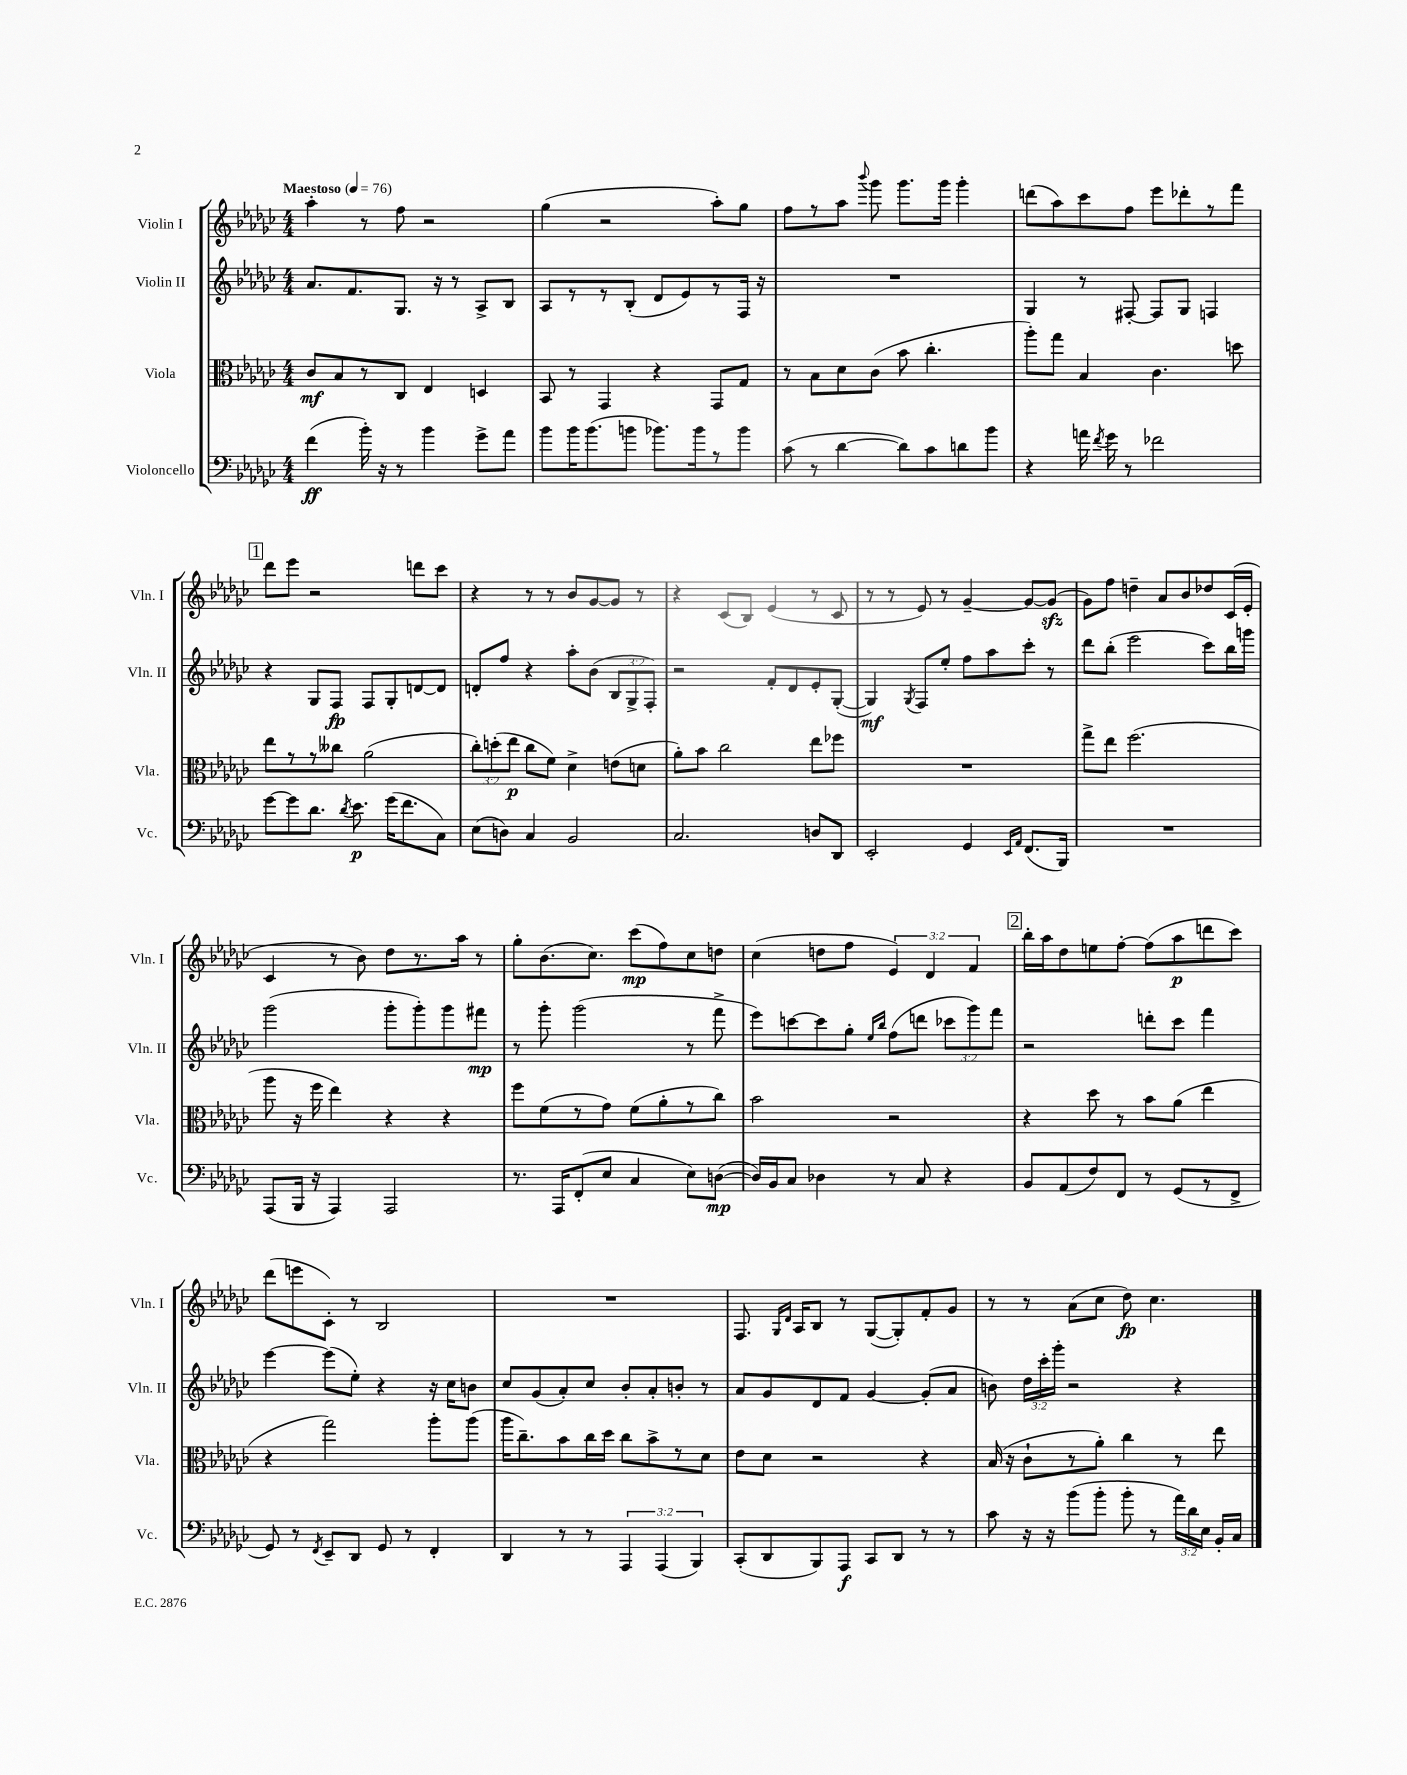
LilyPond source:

<<
\new StaffGroup <<
\new Staff = "s0" \with { instrumentName = "Violin I" shortInstrumentName = "Vln. I" } {
    \clef treble \key ges \major \numericTimeSignature \time 4/4 \override Staff.TupletNumber.text = #tuplet-number::calc-fraction-text \tempo "Maestoso" 4 = 76
    \autoBeamOff aes''4-. r8 f''8 r2 |
    ges''4( r2 aes''8[-.) ges''8] |
    f''8[ r8 aes''8] \appoggiatura { bes'''8 } ges'''8 ges'''8.[ ges'''16] ges'''4-. |
    d'''8[( aes''8) ces'''8 f''8] ees'''8[ des'''8-. r8 f'''8] |
    \mark \markup { \box "1" } des'''8[ ees'''8] r2 d'''8[ ces'''8] |
    r4 r8 r8 bes'8[ ges'8~ ges'8] r8 |
    r4 ces'8[( bes8]) ees'4( r8 ces'8 |
    r8 r8 ees'8) r8 ges'4~-- ges'8[~ ges'8]\sfz( |
    ges'8[) f''8] d''4-- aes'8[ bes'8 des''8 ces'16( ees'16]-. |
    ces'4 r8 bes'8) des''8[ r8. aes''16] r8 |
    ges''8[-. bes'8.( ces''8.]) ces'''8[\mp( f''8) ces''8 d''8] |
    ces''4( d''8[ f''8] \tuplet 3/2 { ees'4) des'4 f'4 } |
    \mark \markup { \box "2" } bes''16[-. aes''16 des''8 e''8 f''8]~-. f''8[( aes''8\p d'''8 ces'''8]) |
    des'''8[( e'''8 ces'8]-.) r8 bes2 |
    R1 |
    f8. \grace { ges16[ des'16] } aes16[ bes8] r8 ges8[~( ges8-.) f'8-. ges'8] |
    r8 r8 aes'8[( ces''8] des''8\fp) ces''4. \bar "|." |
}
\new Staff = "s1" \with { instrumentName = "Violin II" shortInstrumentName = "Vln. II" } {
    \clef treble \key ges \major \numericTimeSignature \time 4/4 \override Staff.TupletNumber.text = #tuplet-number::calc-fraction-text
    \autoBeamOff aes'8.[ f'8. ges8.] r16 r8 aes8[-> bes8] |
    aes8[ r8 r8 bes8]-.( des'8[ ees'8) r8 f16] r16 |
    R1 |
    ges4 r8 fis8~-. fis8[ ges8] f4 |
    \mark \markup { \box "1" } r4 ges8[ f8]\fp f8[ ges8-. d'8~ d'8] |
    d'8[-. f''8] r4 aes''8[-. bes'8]( \tuplet 3/2 { bes8[ ges8-> f8]-.) } |
    r2 f'8[-. des'8 ees'8-. ges8]~-.( |
    ges4\mf) \acciaccatura { ges8 } f8[ ees''8]-. f''8[ aes''8 ces'''8]-. r8 |
    des'''8[ bes''8]-.( ees'''2 ces'''8[) bes''16 g'''16] |
    ges'''2( ges'''8[-. ges'''8-.) ges'''8 fis'''8]\mp |
    r8 ges'''8-. ges'''2( r8 f'''8-> |
    ees'''8[) c'''8~ c'''8 ges''8]-. \grace { ees''16[ bes''16] } f''8[( d'''8] \tuplet 3/2 { ces'''8[ ges'''8) f'''8] } |
    \mark \markup { \box "2" } r2 d'''8[-. ces'''8] f'''4 |
    ees'''4~ ees'''8[( ees''8]-.) r4 r16 ces''16[ b'8] |
    ces''8[ ges'8( aes'8-.) ces''8] bes'8[-. aes'8-. b'8]-. r8 |
    aes'8[ ges'8 des'8 f'8] ges'4~ ges'8[-.( aes'8] |
    b'8) \tuplet 3/2 { des''16[ ces'''16-. ges'''16]-. } r2 r4 \bar "|." |
}
\new Staff = "s2" \with { instrumentName = "Viola" shortInstrumentName = "Vla." } {
    \clef alto \key ges \major \numericTimeSignature \time 4/4 \override Staff.TupletNumber.text = #tuplet-number::calc-fraction-text
    \autoBeamOff ces'8[\mf bes8 r8 ces8] ees4 d4 |
    bes,8 r8 ges,4 r4 ges,8[ ges8] |
    r8 bes8[ des'8 ces'8]( bes'8 ces''4.-. |
    aes''8[-.) ges''8] bes4 ces'4. d''8 |
    \mark \markup { \box "1" } ees''8[ r8 r8 ceses''8] aes'2( |
    \tuplet 3/2 { ces''8[-.) d''8-.( ees''8]\p } ces''8[ f'8]) des'4-> e'8[( d'8] |
    aes'8[-.) bes'8] ces''2 ees''8[ fes''8] |
    R1 |
    ges''8[-> ees''8] f''2.( |
    aes''8 r16 f''16 ees''4) r4 r4 |
    f''8[ f'8( r8 ges'8]) f'8[( aes'8-. r8 ces''8]) |
    bes'2 r2 |
    \mark \markup { \box "2" } r4 des''8 r8 bes'8[ aes'8]( ees''4 |
    r4 ges''2) aes''8[-. aes''8]( |
    aes''16[ ces''8.--) bes'8 ces''16 des''16] ces''8[ bes'8-> r8 des'8] |
    ees'8[ des'8] r2 r4 |
    bes16( r16 ces'8[-! r8 aes'8]-.) ces''4 r8 ees''8 \bar "|." |
}
\new Staff = "s3" \with { instrumentName = "Violoncello" shortInstrumentName = "Vc." } {
    \clef bass \key ges \major \numericTimeSignature \time 4/4 \override Staff.TupletNumber.text = #tuplet-number::calc-fraction-text
    \autoBeamOff f'4\ff( bes'16-.) r16 r8 bes'4 ges'8[-> aes'8] |
    bes'8[ bes'16 bes'8.( b'8] bes'8.[) bes'16 r8 bes'8] |
    ces'8( r8 des'4~ des'8[) ces'8 d'8 bes'8] |
    r4 a'16 \acciaccatura { f'8 } ges'16 r8 fes'2 |
    \mark \markup { \box "1" } ges'8[~ ges'8 des'8.] \acciaccatura { des'8 } ees'8.\p ges'16[( f'8. ces8]) |
    ees8[( d8]) ces4 bes,2 |
    ces2. d8[ des,8] |
    ees,2-. ges,4 \grace { ees,16[ aes,16] } f,8.[( bes,,16]) |
    R1 |
    aes,,8[( bes,,16] r16 aes,,4) aes,,2 |
    r8. aes,,16[ f,8-.( ees8] ces4 ees8[) d8]~\mp( |
    d16[) bes,16 ces8] des4 r8 ces8 r4 |
    \mark \markup { \box "2" } bes,8[ aes,8( f8) f,8] r8 ges,8[( r8 f,8]-> |
    ges,8) r8 \acciaccatura { f,8 } ees,8[-- des,8] ges,8 r8 f,4-. |
    des,4 r8 r8 \tuplet 3/2 { aes,,4 aes,,4( bes,,4) } |
    ces,8[-.( des,8 bes,,8) aes,,8]\f ces,8[ des,8] r8 r8 |
    ces'8 r16 r16 bes'8[( bes'8]-. bes'8-. r8 \tuplet 3/2 { aes'16[) des'16 ees16] } bes,16[-. ces16] \bar "|." |
}
>>
>>
\layout { \context { \Score \remove "Bar_number_engraver" } }
